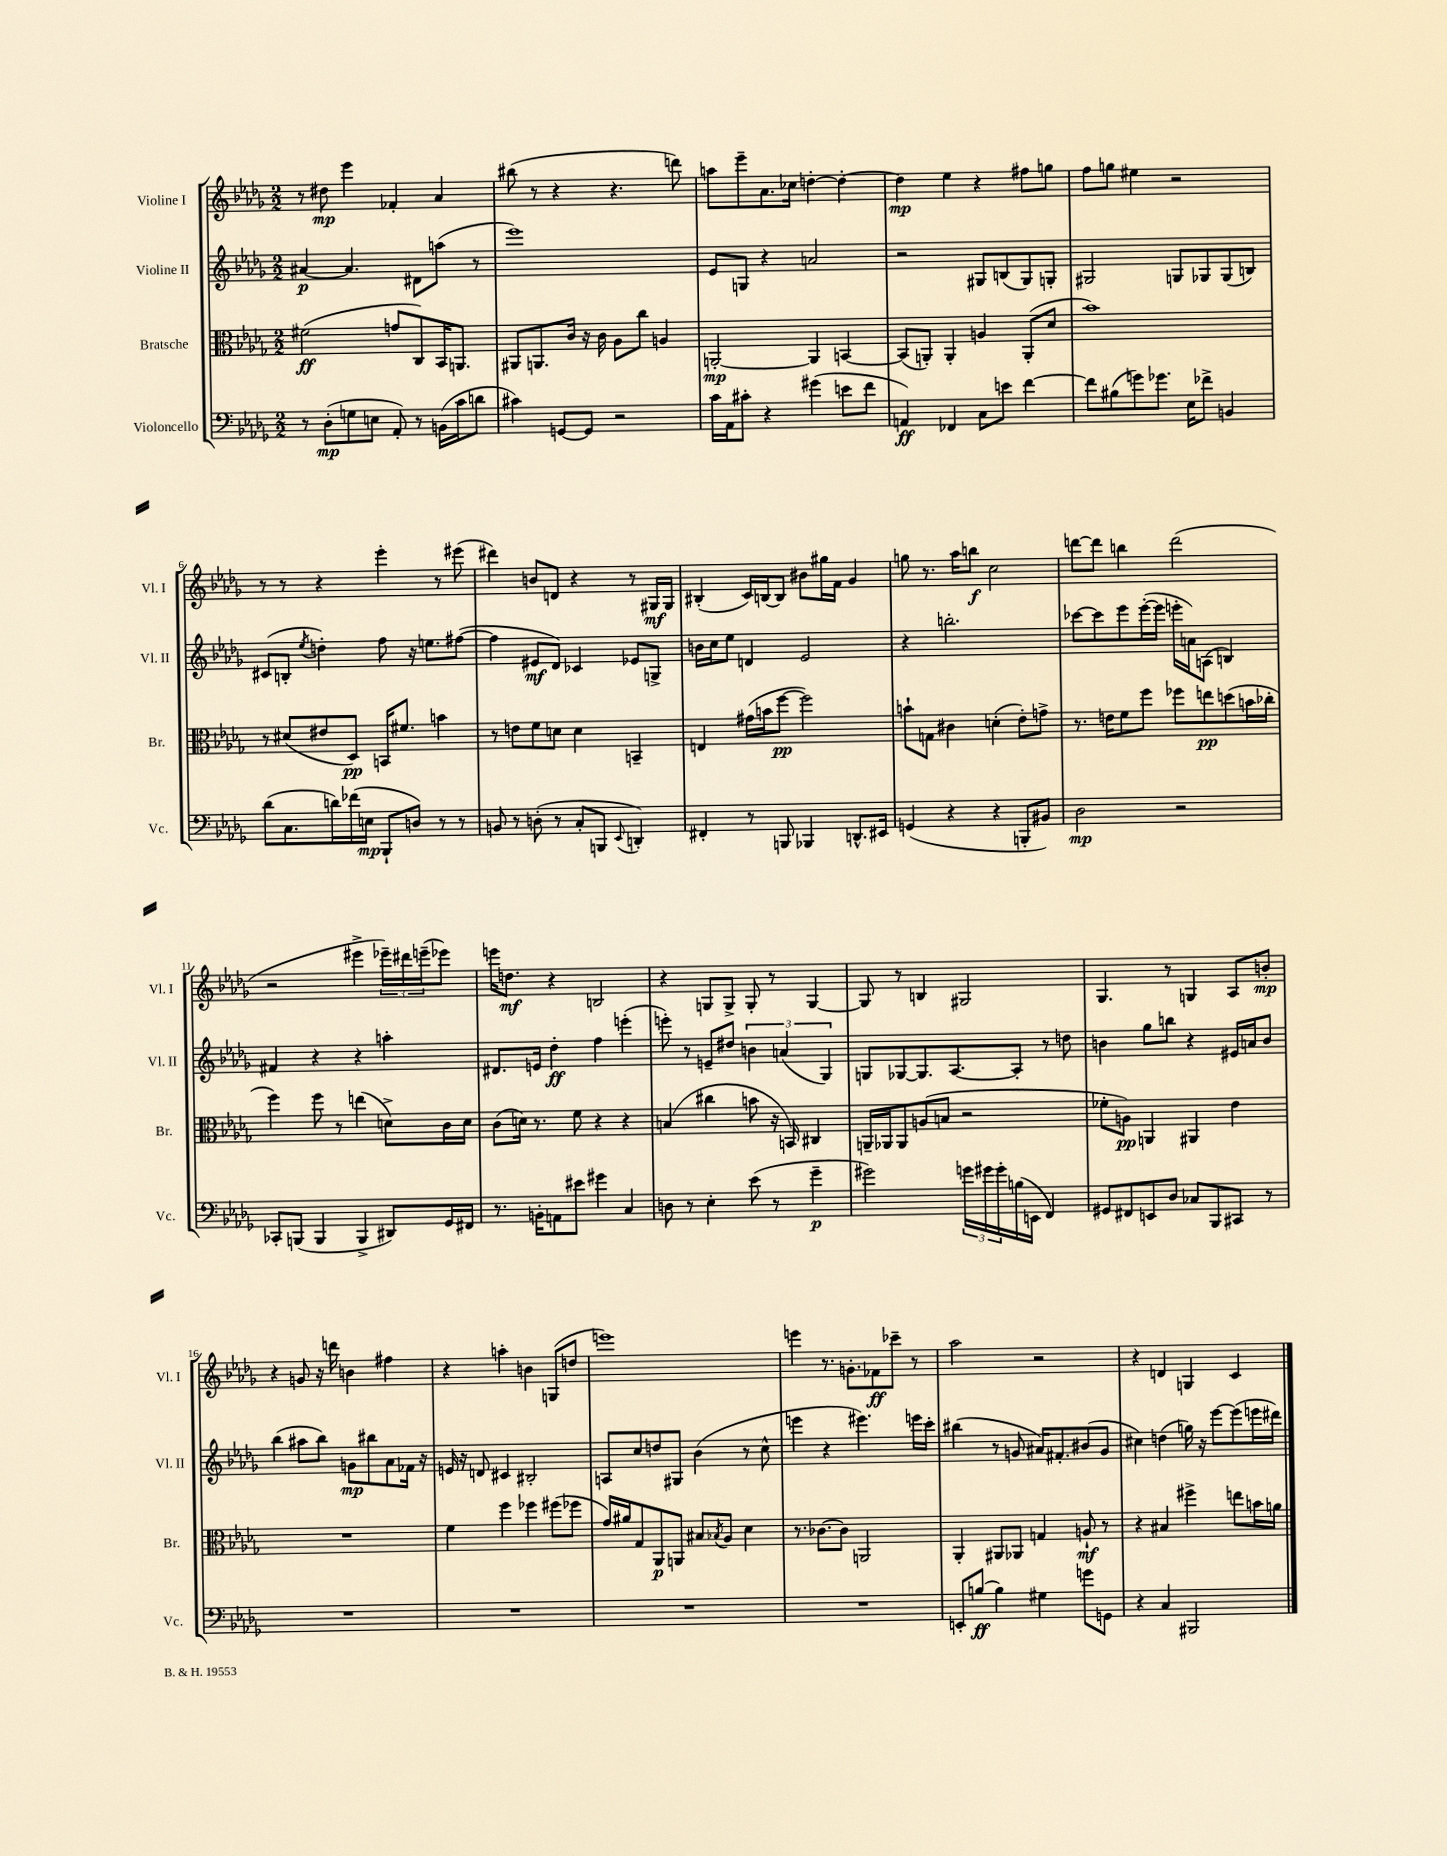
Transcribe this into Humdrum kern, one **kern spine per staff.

**kern	**kern	**kern	**kern
*staff4	*staff3	*staff2	*staff1
*clefF4	*clefC3	*clefG2	*clefG2
*k[b-e-a-d-g-]	*k[b-e-a-d-g-]	*k[b-e-a-d-g-]	*k[b-e-a-d-g-]
*M2/2	*M2/2	*M2/2	*M2/2
8r	(2f#	[4a#	8r
(8D-'	.	.	8dd#
8G	.	4.a#]	4eee-
8E	.	.	.
8AA-')	8g	.	4f-'
8r	8C)	8d#	.
(16BB	16BB-	(8aa	4a-
16c	8.AA	.	.
8d	.	8r	.
=	=	=	=
4c#)	8AA#	1eee-)	(8bb#
.	8.AA	.	8r
[8GG	.	.	4r
.	16c	.	.
8GG]	16r	.	.
.	16c	.	.
2r	8A-	.	4.r
.	8cc	.	.
.	4A	.	.
.	.	.	8ddd)
=	=	=	=
16c	[2AA'	8e-	8aa
16AA-	.	.	.
8c#'	.	8G	8eee-~
4r	.	4r	8.a-
.	.	.	16cc-
(4g#	4AA]	2a	[4dd'
8e	[4BB	.	4dd'_
8f	.	.	.
=	=	=	=
4AA)	(8BB]	2r	4dd]
.	8AA')	.	.
4FF-	4AA'	.	4ee-
8C	4A	8G#	4r
8e	.	(8B	.
[4f	(8AA'	8G#)	8ff#
.	8d-	8G'	8gg
=	=	=	=
8f]	1b-)	2G#	8ff
(8B#	.	.	8gg
8g)	.	.	4ee#
8.g-	.	.	.
.	.	8G	2r
16E-	.	.	.
8f-^	.	8G-	.
4BB	.	(8G-	.
.	.	8B)	.
=	=	=	=
(8d-	8r	(8c#	8r
8.C	(8d#	8B'	8r
.	.	8qee-	.
.	8e#	4dd')	4r
16d)	.	.	.
(16f-	8D-)	.	.
16E	.	.	.
8BBB-`	16BB	8ff	4eee-'
.	8.f#	.	.
8D)	.	16r	.
.	.	8.ee	.
8r	4b	.	8r
8r	.	([8ff#	(8eee#
=	=	=	=
8BB	8r	4ff#]	4ddd#)
8r	8e	.	.
(8D'	8f	8e#	8b
8r	8d	8d-)	8d
8C'	4d	4c-	4r
8BBB	.	.	.
8qqEE-	.	.	.
4DD')	4BB~	8e-	8r
.	.	8G^	16G#
.	.	.	16G#
=	=	=	=
4FF#'	4E	16b	(4B#'
.	.	16cc	.
.	.	8ee-	.
8r	(16g#	4d	16c)
.	16b	.	[16B
8BBB	[8ff	.	8B]
4BBB-	2ff])	2e-	8b#
.	.	.	16gg#
.	.	.	16f
8.DD^^	.	.	4g-
16EE#	.	.	.
=	=	=	=
(4GG	8b`	4r	8gg
.	8G	.	8.r
4r	4c#	2.bb'	.
.	.	.	16aa-
.	.	.	8bb
4r	(4d'	.	2cc
8BBB'	8e-')	.	.
8BB#)	8g^	.	.
=	=	=	=
2D-	8.r	[8ccc-	[8ddd
.	.	8ccc-]	8ddd]
.	16e	.	.
.	8f	8eee-	4bb
.	8ff	([16eee-'	.
.	.	16eee-]	.
2r	8ff-	16eee'	(2ddd
.	.	16a)	.
.	8ee	(8A	.
.	(8dd	4B)	.
.	16b	.	.
.	16cc-'	.	.
=	=	=	=
8CC-'	4ff)	4f#	2r
(8BBB	.	.	.
4BBB	8ff	4r	.
.	8r	.	.
4BBB^	(4ee	4r	4eee#^
8DD#)	8d^)	4aa'	24eee-~)
.	.	.	24ddd#
.	.	.	(24eee~
16GG-	16c	.	8eee-)
16FF#	16d	.	.
=	=	=	=
8.r	(8c	8.d#	16eee
.	.	.	8.dd
.	16d)	.	.
16BB'	8.r	16e	.
8AA	.	4dd-'	4r
8e#	8f	.	.
4g#	4r	4ff	2B
4C	4r	(4eee'	.
=	=	=	=
8D	(4B	8eee')	4r
8r	.	8r	.
4E-'	4cc#	8e~	8G
.	.	8dd#	8G^
(8e-	8b	6b	8G'
8r	16r	.	8r
.	.	(6a	.
.	16BB)	.	.
4g-~	4C#	.	[4G
.	.	6G-)	.
=	=	=	=
2g#)	16AA~	8G	8G]
.	16AA-	.	.
.	8AA-	[8G-	8r
.	(8A	8.G-]	4B
.	8B	.	.
.	.	[8.A-	.
24g	2r	.	2G#
24g#	.	.	.
24g#'	.	.	.
(16B	.	8A-']	.
16EE	.	.	.
4FF)	.	8r	.
.	.	8dd	.
=	=	=	=
8GG#	8f-'	4b	4.G-
8FF#	8A)	.	.
8EE	4AA	8gg-	.
8D-	.	8bb	8r
8C-	4AA#	4r	4G
8BBB-	.	.	.
8CC#	4e-	16e#	8A-
.	.	16a	.
8r	.	8b	8b'
=	=	=	=
1r	1r	(4bb-	4r
.	.	8aa#	8g
.	.	8bb-)	16r
.	.	.	16ddd
.	.	8g	4b
.	.	8bb#	.
.	.	8a-	4ff#
.	.	16f-	.
.	.	16r	.
=	=	=	=
1r	4f	16e	4r
.	.	16r	.
.	.	8d	.
.	4ff	4c#	4aa'
.	4ff-	2B#'	4b
.	(8ff#	.	(8G
.	8ff-	.	8dd
=	=	=	=
1r	16g-)	8A	1eee)
.	16a#	.	.
.	8G-	8cc	.
.	8AA-	8dd	.
.	8AA	8G#	.
.	8B#	(4b-	.
.	8qB-	.	.
.	8A-	.	.
.	4d-	8r	.
.	.	8cc^^	.
=	=	=	=
1r	8.r	4eee	4eee
.	[8.c-	.	.
.	.	4r	8.r
.	8c-]	.	.
.	.	.	8.g'
.	2AA	4.eee#)	.
.	.	.	8f-
.	.	.	8ccc-~
.	.	16eee	8r
.	.	16ccc'	.
=	=	=	=
8EE'	4AA-'	(4bb#	2aa-
(8B	.	.	.
4B)	8AA#	8r	.
.	8AA-	8g	.
4G#	4G	16a#)	2r
.	.	8.f#'	.
8g	8A`	(8b#	.
8GG	8r	8g	.
=	=	=	=
4r	4r	4cc#)	4r
4C	4B#	(4dd	4d
2BBB#	4ff#^	16gg)	4G
.	.	16r	.
.	.	[8eee-	.
.	8ee	(8eee-]	4c
.	16b	16eee	.
.	16a	16ddd#)	.
==	==	==	==
*-	*-	*-	*-
